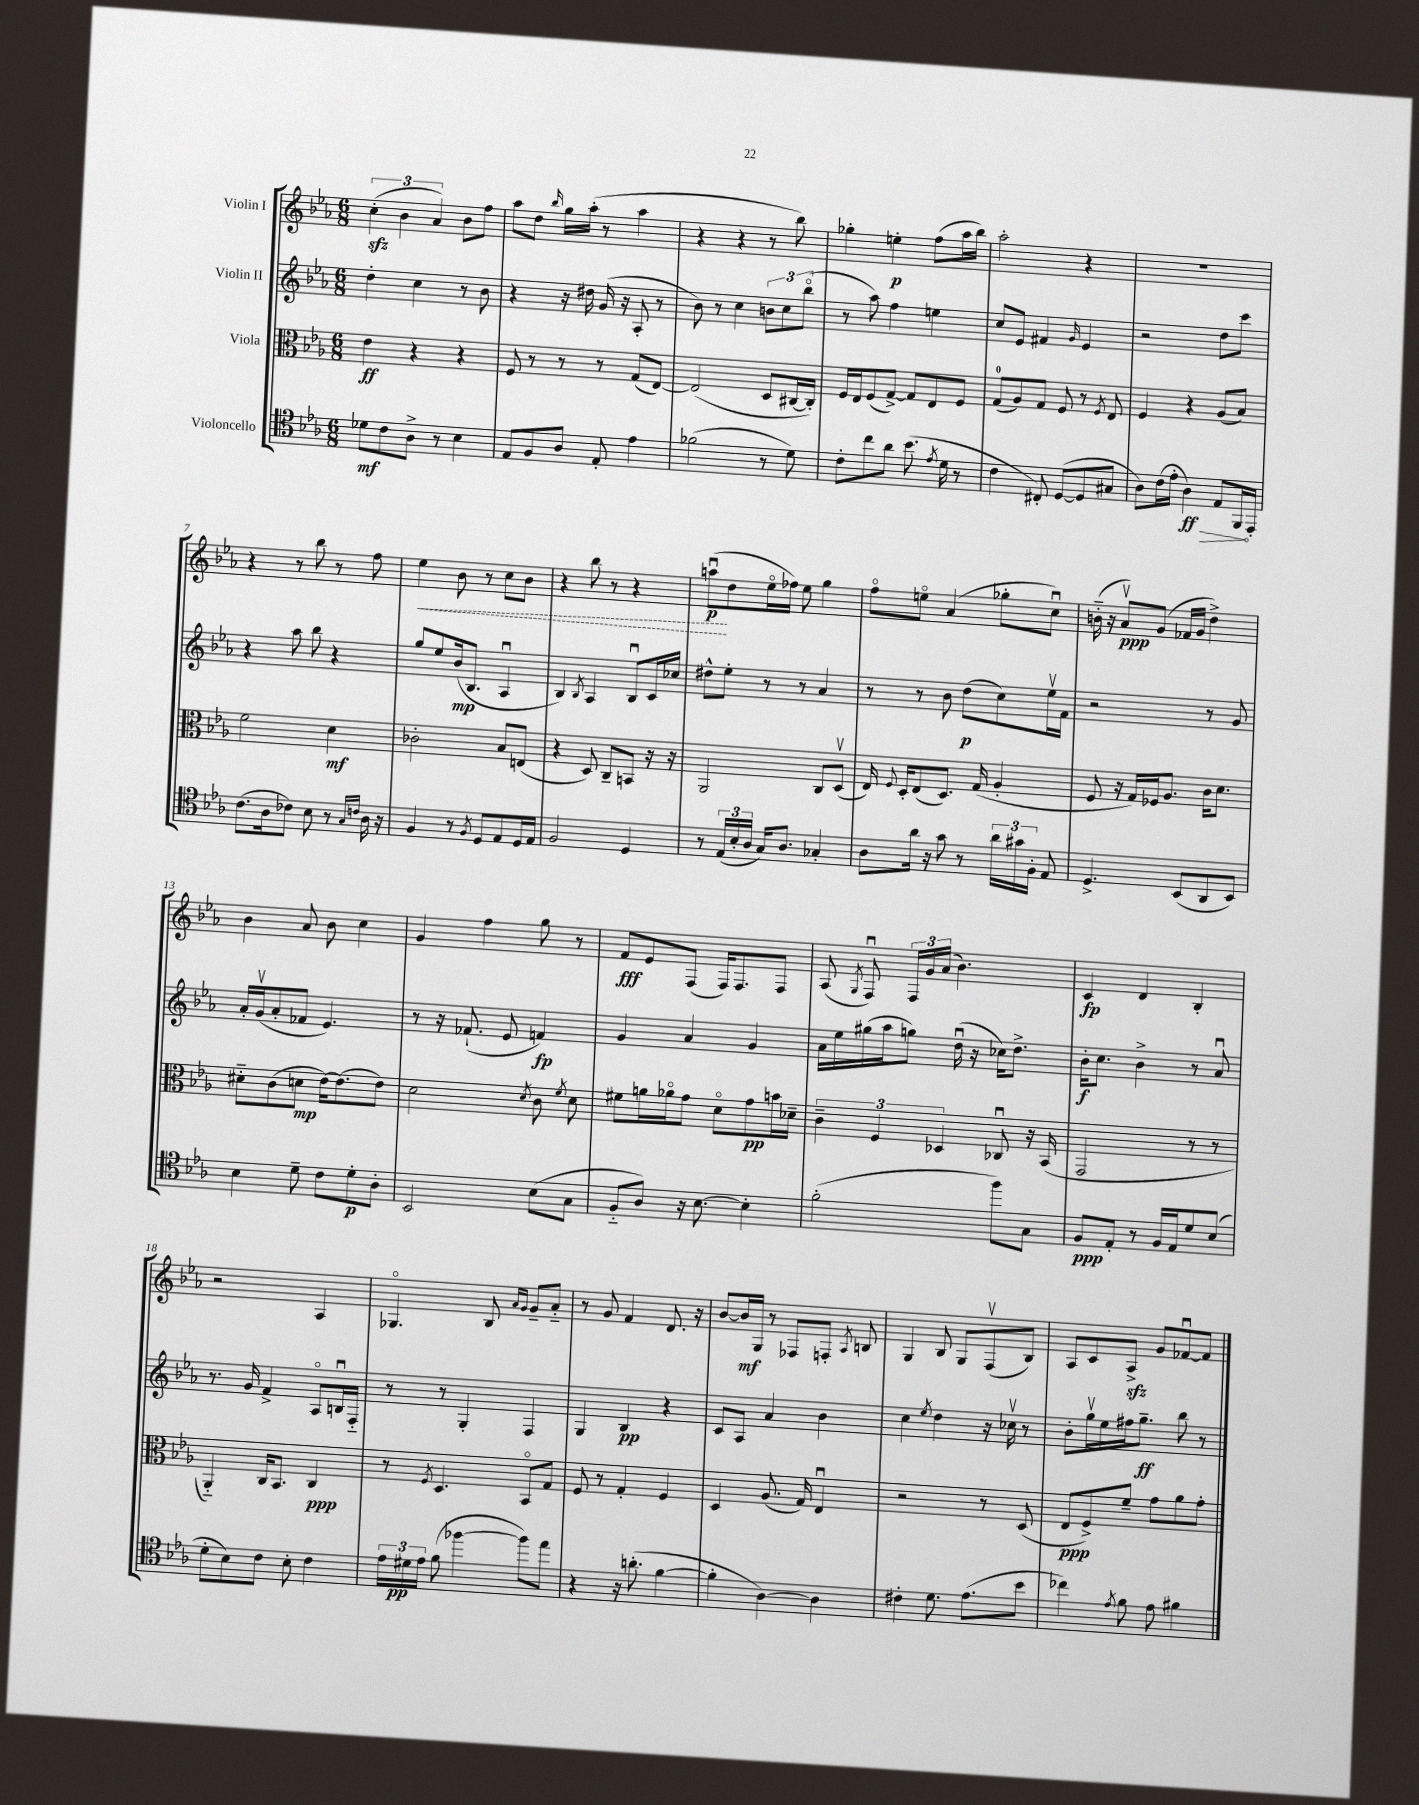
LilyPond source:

<<
\new StaffGroup <<
\new Staff = "s0" \with { instrumentName = "Violin I" } {
    \clef treble \key ees \major \numericTimeSignature \time 6/8
    \autoBeamOff \tuplet 3/2 { c''4-.\sfz( bes'4 aes'4) } bes'8[ f''8] |
    aes''8[ d''8] \grace { bes''16 } g''16[ aes''16]-.( r8 aes''4 |
    r4 r4 r8 bes''8) |
    ges''4-. e''4-.\p f''8[( aes''16 bes''16]) |
    aes''2-. r4 |
    R2. |
    r4 r8 bes''8 r8 f''8 |
    \once \override Hairpin.style = #'dashed-line ees''4\< bes'8 r8 c''8[ bes'8] |
    r4 bes''8 r8 r4 |
    a''8[\downbow\p\!( d''8 ees''16\flageolet fes''16]) ees''8 g''4 |
    f''8[\flageolet e''8]\flageolet aes'4( ges''8[-. c''8]\downbow) |
    b'16-_( r16 aes'8[\upbow\ppp) g'8]( fes'16[ g'16] d''4->) |
    bes'4 aes'8 bes'8 c''4 |
    g'4 f''4 g''8 r8 |
    f'8[\fff ees'8 f8]( f16[) f8. f8] |
    aes8( \acciaccatura { g8 } f8\downbow) \tuplet 3/2 { f16[ g'16 aes'16]( } bes'4.) |
    c'4\fp d'4 bes4-. |
    r2 aes4 |
    ges4.\flageolet bes8 \grace { aes'16[ g'16] } g'8[-- aes'8]-_ |
    r8 g'8 f'4 d'8. r16 |
    bes'8[~ bes'16\mf g16] r8 fes8[ f8]-. \acciaccatura { aes8 } b8 |
    g4 bes8 g8[ f8\upbow( bes8]) |
    aes8[ c'8 aes8]->\sfz g'8[ fes'8~\downbow fes'8] \bar "|." |
}
\new Staff = "s1" \with { instrumentName = "Violin II" } {
    \clef treble \key ees \major \numericTimeSignature \time 6/8
    \autoBeamOff d''4-. c''4 r8 bes'8 |
    r4 r16 dis''16 g'16( r16 aes8-. r8 |
    bes'8) r8 c''4 \tuplet 3/2 { b'8[ c''8 bes''8]\flageolet( } |
    r8 aes''8) f''4 e''4 |
    c''8[ ees'8] fis'4 \grace { g'16 } ees'4 |
    r2 d''8[ c'''8] |
    r4 aes''8 bes''8 r4 |
    g''8[ ees''8 bes'16\mp( bes8.] aes4\downbow |
    bes4) \acciaccatura { bes8 } aes4 bes8[\downbow c'16 ces''16] |
    dis''8[-^ ees''8]-. r8 r8 aes'4 |
    r8 r8 bes'8 d''8[\p( c''8) ees''16\upbow f'16] |
    r2 r8 g'8 |
    aes'16[-. g'16\upbow( aes'8-. fes'8] ees'4.) |
    r8 r16 fes'8.-!( ees'8 f'4\fp) |
    g'4 aes'4 g'4 |
    aes'16[ ees''16 gis''16( aes''16 g''8]) d''16\downbow( r16 ces''16[) d''8.]-> |
    bes'16[-.\f c''8.] bes'4-> r8 aes'8\downbow |
    r8. g'16 f'4-> aes8[\flageolet b16\downbow f16]-_ |
    r8 r8 g4-. f4 |
    g4 bes4\pp r4 |
    c'8[ aes8] aes'4 bes'4 |
    c''4 \acciaccatura { ees''8 } d''4 r16 ces''16\upbow r8 |
    bes'8[-. g''16\upbow ees''16 fis''16 g''8.]--\ff bes''8 r8 \bar "|." |
}
\new Staff = "s2" \with { instrumentName = "Viola" } {
    \clef alto \key ees \major \numericTimeSignature \time 6/8
    \autoBeamOff ees'4\ff r4 r4 |
    f8 r8 r8 r8 g8[( ees8]~) |
    ees2( d8[ cis16~ cis16]-.) |
    f16[ ees16 f8( g8]~->) g8[ ees8 f8] |
    g8[-0( aes8) g8] f8 r8 \acciaccatura { f8 } ees8 |
    f4 r4 aes8[( bes8]) |
    f'2 d'4\mf |
    ces'2-. bes8[ e8]( |
    r4 d8) c8[-- b,8] r16 r16 |
    aes,2 c8[ d8]\upbow( |
    ees16) \appoggiatura { f8 } d16[-. ees8( d8.]) g16( aes4-. |
    f8 r16 g16[) fes16 aes8.] c'16[ d'8.] |
    dis'8[-_ c'8( d'8]\mp ees'16[~) ees'8.( ees'8]) |
    d'2 \acciaccatura { d'8 } c'8 \acciaccatura { f'8 } d'8 |
    fis'8[ a'16 aes'16\flageolet g'8] d'8[\flageolet g'8\pp b'16 des'16]-- |
    \tuplet 3/2 { c'4-- f4 des4 } ces8\downbow r16 bes,16( |
    g,2 r8 r8 |
    aes,4-_) c16[ bes,8.] c4\ppp |
    r8 \acciaccatura { f8 } d4. bes,8[\flageolet g8] |
    f8 r8 g4-. f4 |
    d4 aes8.( g16) ees4\downbow |
    r2 r8 d8( |
    ees8[\ppp f8->) f'8]-- g'8[ aes'8 g'8]-. \bar "|." |
}
\new Staff = "s3" \with { instrumentName = "Violoncello" } {
    \clef tenor \key ees \major \numericTimeSignature \time 6/8
    \autoBeamOff des'8[\mf c'8 aes8]-> r8 bes4 |
    ees8[ f8 aes8] ees8-. ees'4 |
    fes'2( r8 d'8) |
    c'8[-. c''8 aes'8] bes'8.( \acciaccatura { ees'8 } d'16 r8 |
    c'4 cis8-.) d8[~( d8 gis8] |
    aes8[) c'16( ees'16]-. \once \override Hairpin.circled-tip = ##t aes4\ff\>) ees8[ f,16\! ees,16]-. |
    c'8.[( aes16 ces'8]) bes8 r8 \grace { g16[ c'16] } aes16 r16 |
    f4 r8 \acciaccatura { f8 } d8[ ees8 d16 ees16] |
    f2 d4 |
    r8 \tuplet 3/2 { ees16[( bes16-. aes16] } g16[) aes8.] ges4-. |
    aes8[ aes'16] r16 g'8 r8 \tuplet 3/2 { aes'16[ gis'16 f16]-. } ees8 |
    d4.-> bes,8[( aes,8 bes,8]) |
    bes4 d'8-- c'8[ d'8-.\p aes8]-. |
    bes,2 bes8[( g8] |
    f8[-_ aes8]) r16 bes8.~ bes4-. |
    f'2-.( f''8[) g8] |
    f8[\ppp ees8]-. r8 f16[ ees16 d'8 bes8]( |
    d'8[-. bes8) c'8] bes8-. c'4 |
    \tuplet 3/2 { ees'16[ dis'16\pp ees'16] } f'8( fes''4~ fes''8[) ees''8] |
    r4 r16 a'8.-.( f'4~ |
    f'4-. aes4~) aes4 |
    cis'4-. d'8. ees'8.[( bes'8] |
    ces''4) \acciaccatura { ees'8 } f'8 ees'8 fis'4 \bar "|." |
}
>>
>>
